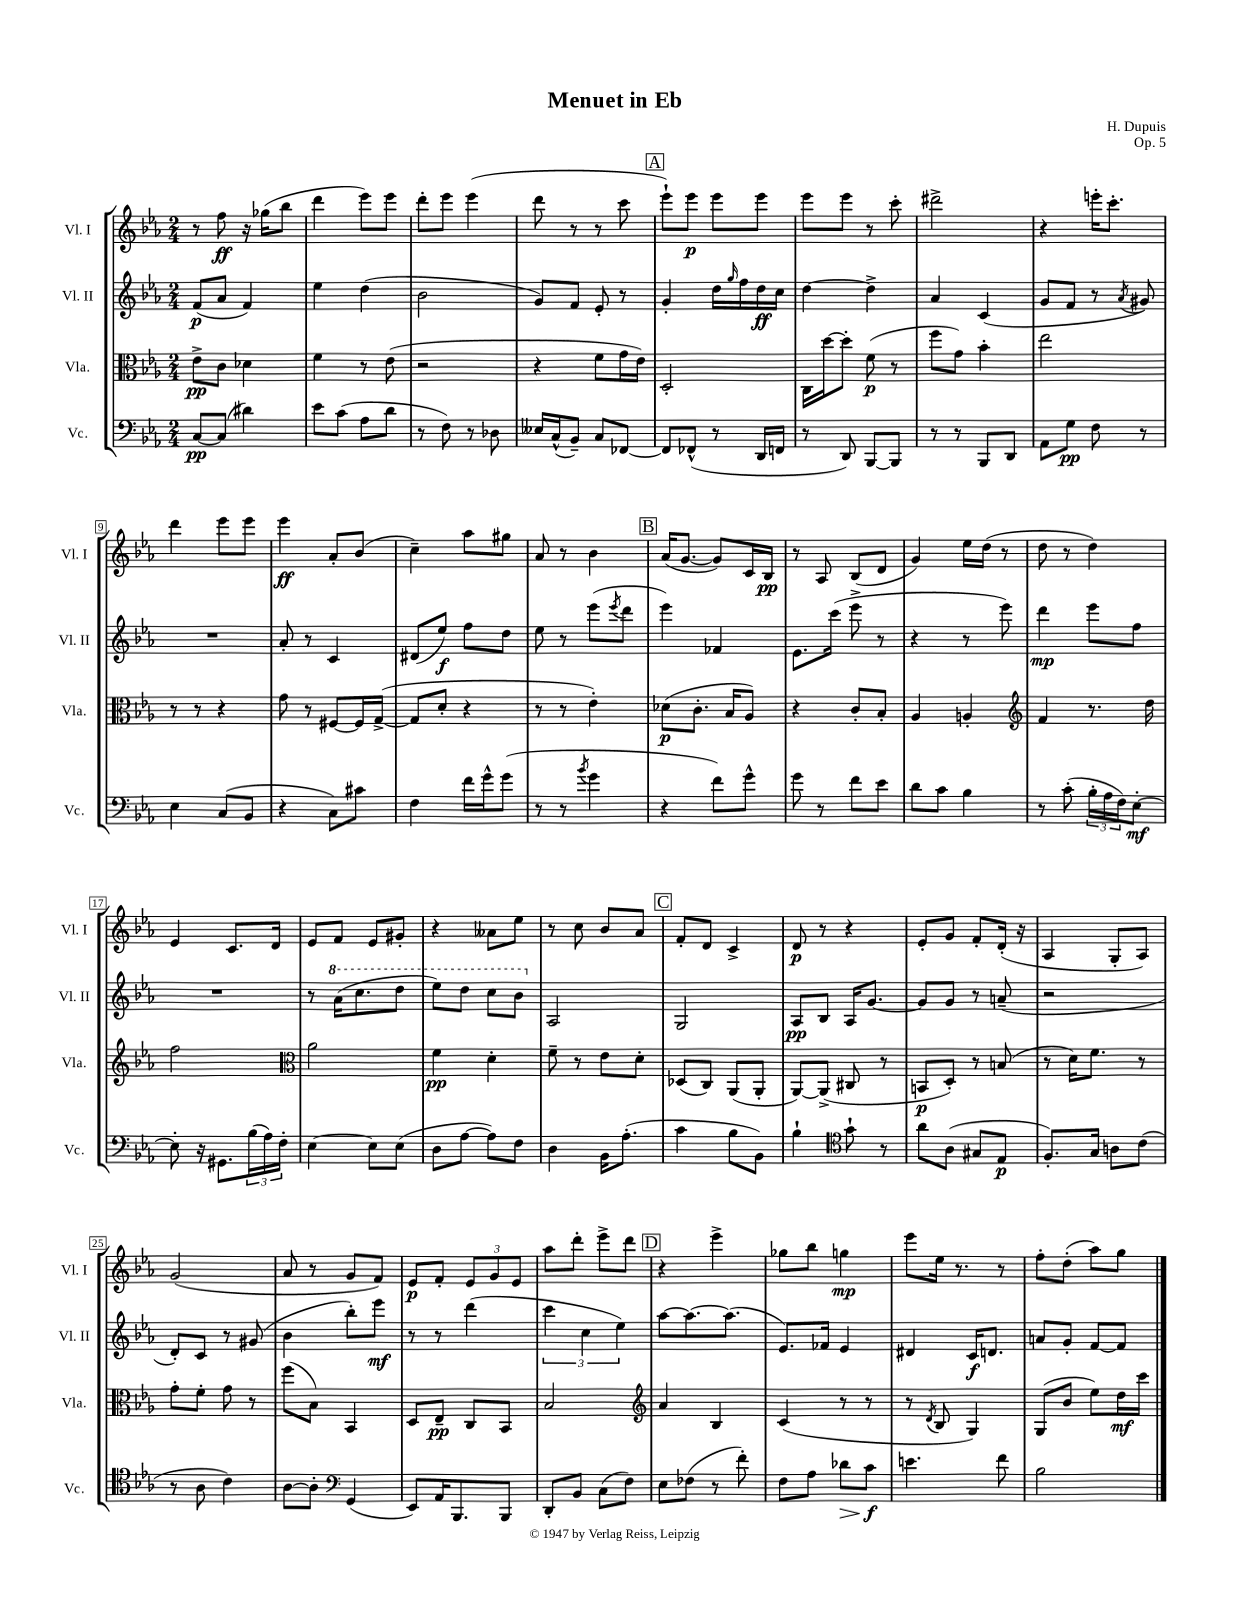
\header { title = "Menuet in Eb" composer = "H. Dupuis" opus = "Op. 5" }
<<
\new StaffGroup <<
\new Staff = "s0" \with { instrumentName = "Vl. I" shortInstrumentName = "Vl. I" } {
    \clef treble \key ees \major \numericTimeSignature \time 2/4
    r8 f''8\ff r16 ges''16( bes''8 |
    d'''4 ees'''8) ees'''8 |
    d'''8-. ees'''8 ees'''4( |
    d'''8 r8 r8 c'''8 |
    \mark \markup { \box "A" } ees'''8-!) ees'''8\p ees'''8 ees'''8 |
    ees'''8 ees'''8 r8 c'''8-. |
    dis'''2-> |
    r4 e'''16-. c'''8.-. |
    d'''4 ees'''8 ees'''8 |
    ees'''4\ff aes'8-. bes'8( |
    c''4--) aes''8 gis''8 |
    aes'8 r8 bes'4 |
    \mark \markup { \box "B" } aes'16( g'8.~ g'8) c'16 bes16\pp |
    r8 aes8 bes8( d'8 |
    g'4) ees''16 d''16( r8 |
    d''8 r8 d''4) |
    ees'4 c'8. d'16 |
    ees'8 f'8 ees'8 gis'8-. |
    r4 aeses'8 ees''8 |
    r8 c''8 bes'8 aes'8 |
    \mark \markup { \box "C" } f'8-. d'8 c'4-> |
    d'8\p r8 r4 |
    ees'8-. g'8 f'8-. d'16-.( r16 |
    aes4 g8-. aes8) |
    g'2( |
    aes'8 r8 g'8 f'8) |
    ees'8\p f'8-. \tuplet 3/2 { ees'8 g'8 ees'8 } |
    aes''8 d'''8-. ees'''8-> d'''8 |
    \mark \markup { \box "D" } r4 ees'''4-> |
    ges''8 bes''8 g''4\mp |
    ees'''8 ees''16 r8. r8 |
    f''8-. d''8-.( aes''8) g''8 \bar "|." |
}
\new Staff = "s1" \with { instrumentName = "Vl. II" shortInstrumentName = "Vl. II" } {
    \clef treble \key ees \major \numericTimeSignature \time 2/4
    f'8\p( aes'8 f'4) |
    ees''4 d''4( |
    bes'2 |
    g'8) f'8 ees'8-. r8 |
    \mark \markup { \box "A" } g'4-. d''16 \grace { g''16 } f''16 d''16\ff c''16 |
    d''4~ d''4-> |
    aes'4 c'4( |
    g'8 f'8 r8 \acciaccatura { aes'8 } gis'8) |
    R2 |
    aes'8-. r8 c'4 |
    dis'8( ees''8\f) f''8 d''8 |
    ees''8 r8 ees'''8( \acciaccatura { ees'''8 } d'''8 |
    \mark \markup { \box "B" } ees'''4) fes'4 |
    ees'8. c'''16( ees'''8-> r8 |
    r4 r8 ees'''8) |
    d'''4\mp ees'''8 f''8 |
    R2 |
    r8 \ottava #1 aes''16( c'''8. d'''8 |
    ees'''8) d'''8 c'''8 bes''8 \ottava #0 |
    aes2 |
    \mark \markup { \box "C" } g2 |
    aes8\pp bes8 aes16 g'8.~ |
    g'8 g'8 r8 a'8--( |
    r2 |
    d'8-.) c'8 r8 gis'8( |
    bes'4 bes''8-.) ees'''8\mf |
    r8 r8 d'''4( |
    \tuplet 3/2 { c'''4 c''4 ees''4) } |
    \mark \markup { \box "D" } aes''8~ aes''8.~ aes''8.( |
    ees'8.) fes'16 ees'4 |
    dis'4 c'16\f d'8. |
    a'8 g'8-. f'8~ f'8 \bar "|." |
}
\new Staff = "s2" \with { instrumentName = "Vla." shortInstrumentName = "Vla." } {
    \clef alto \key ees \major \numericTimeSignature \time 2/4
    ees'8->\pp c'8 des'4 |
    f'4 r8 ees'8( |
    r2 |
    r4 f'8 g'16 ees'16) |
    \mark \markup { \box "A" } d2-. |
    c16 d''16~ d''8-. f'8\p( r8 |
    f''8 g'8) bes'4-. |
    ees''2 |
    r8 r8 r4 |
    g'8 r8 fis8~ fis16 g16~->( |
    g8 d'8-. r4 |
    r8 r8 ees'4-.) |
    \mark \markup { \box "B" } des'8\p( c'8.-. bes16 aes8) |
    r4 c'8-. bes8-. |
    aes4 a4-. |
    \clef treble f'4 r8. d''16 |
    f''2 |
    \clef alto aes'2 |
    f'4\pp d'4-. |
    f'8-- r8 ees'8 d'8-. |
    \mark \markup { \box "C" } des8( c8) aes,8( aes,8-. |
    aes,8~) aes,8->( cis8 r8 |
    b,8\p d8-.) r8 b8( |
    r8 d'16) f'8. r8 |
    g'8-. f'8-. g'8 r8 |
    f''8( bes8) bes,4 |
    d8 ees8--\pp c8 bes,8 |
    bes2 |
    \mark \markup { \box "D" } \clef treble aes'4 bes4 |
    c'4( r8 r8 |
    r8 \acciaccatura { d'8 } bes8 g4) |
    g8( bes'8 ees''8) d''16\mf c'''16 \bar "|." |
}
\new Staff = "s3" \with { instrumentName = "Vc." shortInstrumentName = "Vc." } {
    \clef bass \key ees \major \numericTimeSignature \time 2/4
    c8~\pp c8( dis'4) |
    ees'8 c'8( aes8 d'8 |
    r8 f8) r8 des8 |
    eeses16 c16-^( bes,8--) c8 fes,8~ |
    \mark \markup { \box "A" } fes,8 fes,8-^( r8 d,16 f,16 |
    r8 d,8) bes,,8~ bes,,8 |
    r8 r8 bes,,8 d,8 |
    aes,8 g8\pp f8 r8 |
    ees4 c8( bes,8 |
    r4 c8) cis'8 |
    f4 f'16 g'16-^ g'8( |
    r8 r8 \acciaccatura { bes'8 } g'4 |
    \mark \markup { \box "B" } r4 f'8) g'8-^ |
    g'8 r8 f'8 ees'8 |
    d'8 c'8 bes4 |
    r8 c'8-.( \tuplet 3/2 { bes16-. aes16 f16) } ees8~-.\mf |
    ees8-. r16 gis,8. \tuplet 3/2 { bes16( aes16) f16-. } |
    ees4~ ees8 ees8( |
    d8 aes8~ aes8) f8 |
    d4 bes,16 aes8.-.( |
    \mark \markup { \box "C" } c'4 bes8 bes,8) |
    bes4-! \clef tenor g'8-! r8 |
    aes'8 aes8( gis8 ees8\p |
    f8.-.) g16 a8 c'8( |
    r8 aes8 c'4) |
    aes8~ aes8-. \clef bass g,4( |
    ees,8) aes,16 bes,,8. bes,,8 |
    d,8-. bes,8 c8( f8) |
    \mark \markup { \box "D" } ees8 fes8( r8 f'8-.) |
    f8 aes8 des'8\> c'8\f\! |
    e'4. f'8 |
    bes2 \bar "|." |
}
>>
>>
\layout { \context { \Score \override BarNumber.stencil = #(make-stencil-boxer 0.1 0.3 ly:text-interface::print) } }
